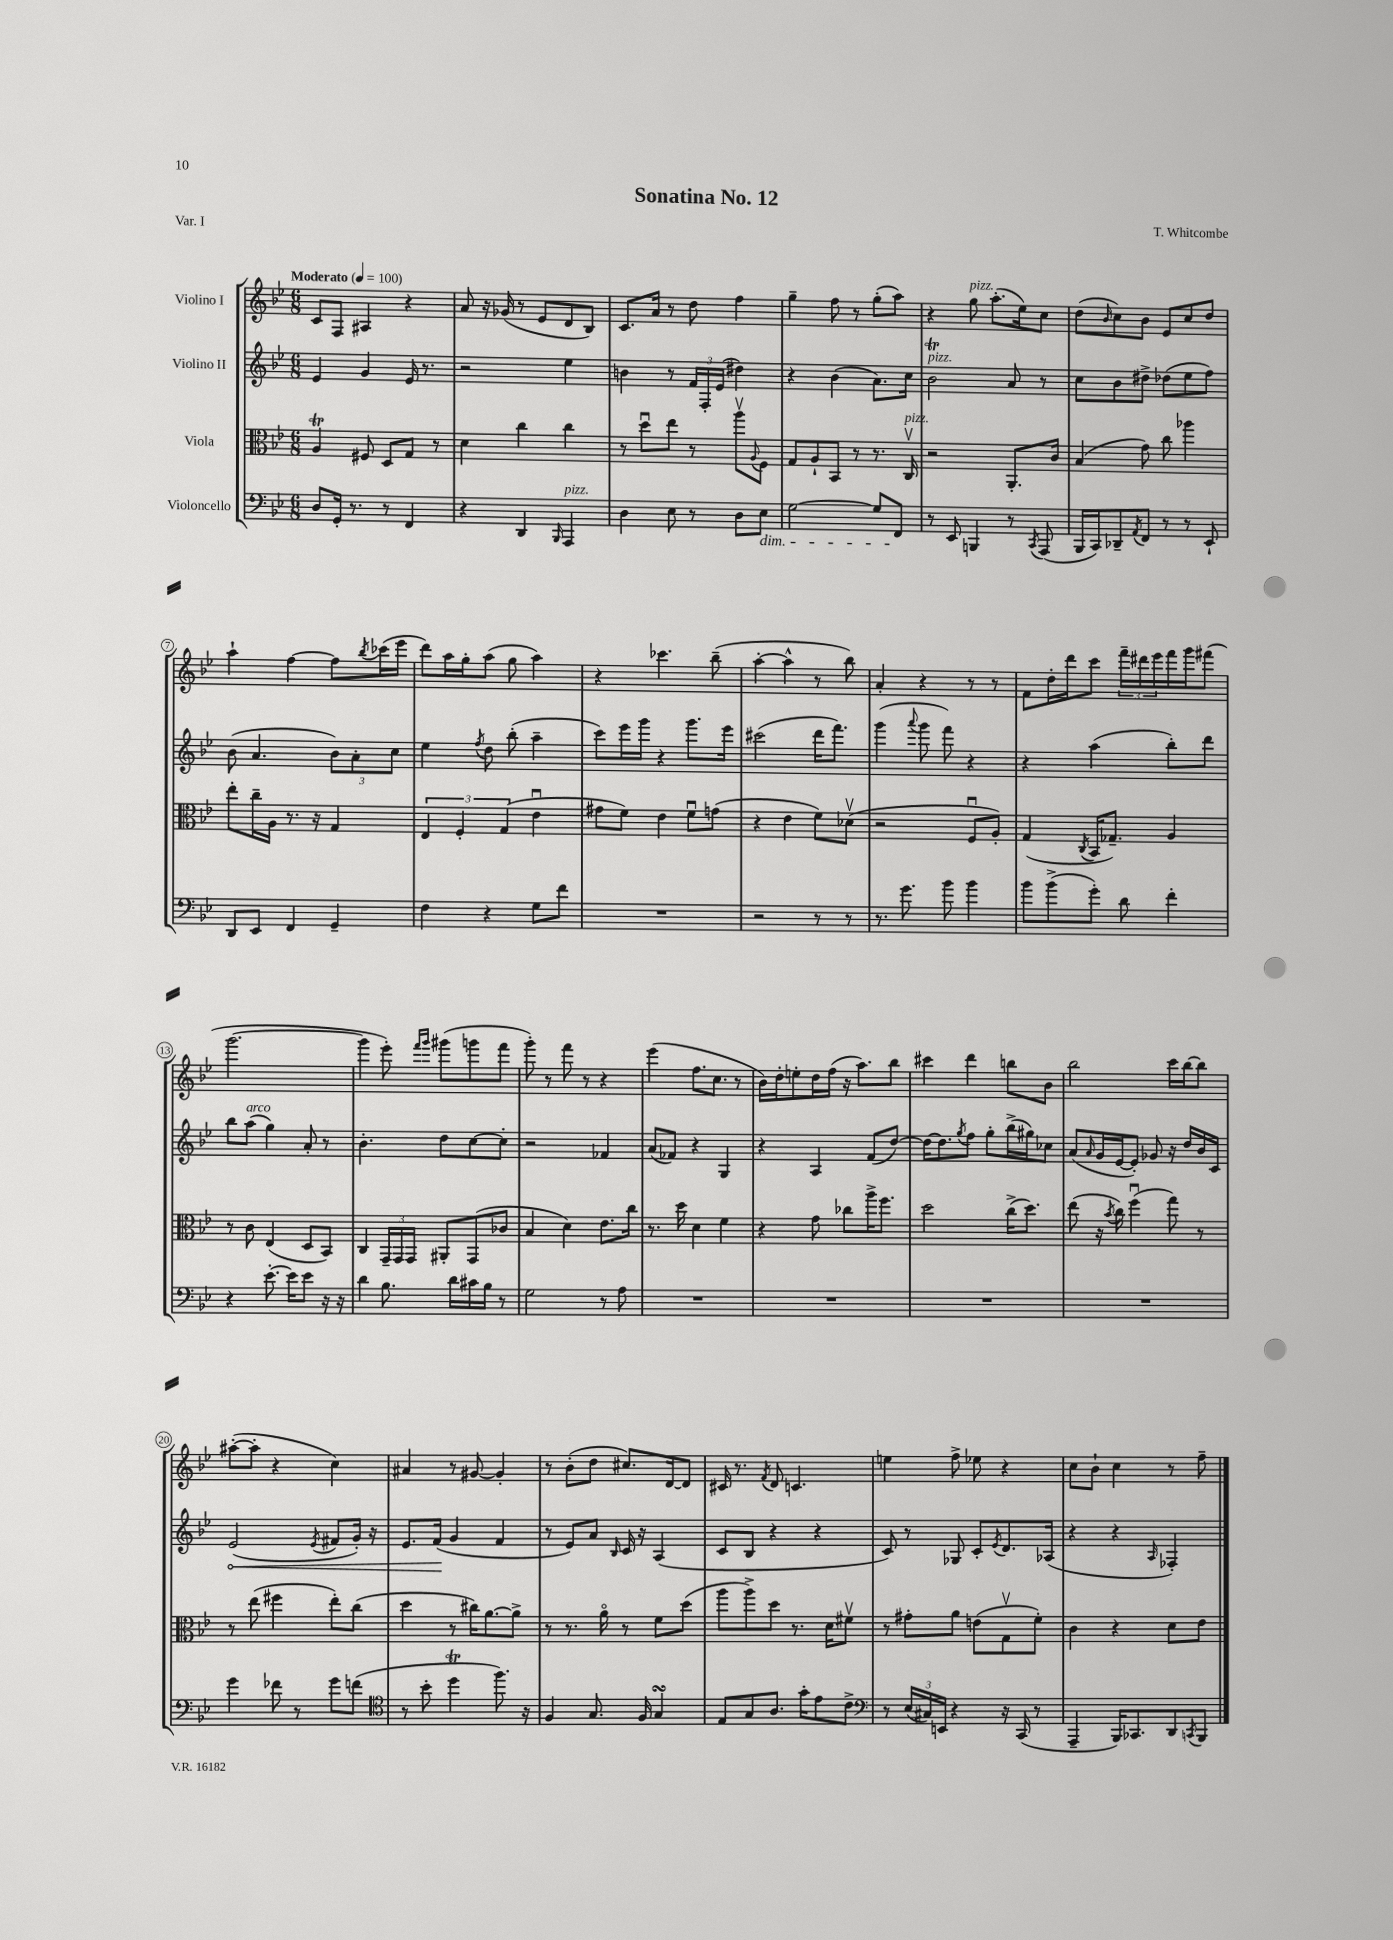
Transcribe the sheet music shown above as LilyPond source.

\header { title = "Sonatina No. 12" composer = "T. Whitcombe" piece = "Var. I" }
<<
\new StaffGroup <<
\new Staff = "s0" \with { instrumentName = "Violino I" } {
    \clef treble \key bes \major \numericTimeSignature \time 6/8 \tempo "Moderato" 4 = 100
    c'8 f8 ais4 r4 |
    a'8 r16 ges'16( r8 ees'8 d'8 bes8) |
    c'8. a'16 r8 d''8 f''4 |
    g''4-- f''8 r8 g''8-.( a''8) |
    r4 g''8^\markup { \italic "pizz." } a''8.-.( ees''16) c''8 |
    d''8( \grace { bes'16 } c''8) bes'8 ees'8 c''8 d''8 |
    a''4-! f''4~ f''8 \acciaccatura { bes''8 } ces'''16( ees'''16 |
    d'''8) a''16 g''16-. a''8( g''8 a''4) |
    r4 ces'''4. bes''8--( |
    a''4~-. a''4-^ r8 bes''8) |
    a'4-. r4 r8 r8 |
    f'8 d''16-. d'''16 c'''8 \tuplet 3/2 { f'''16-- dis'''16 ees'''16 } f'''16 g'''16 fis'''8( |
    g'''2.~ |
    g'''4 ees'''8-.) \grace { f'''16 g'''16 } gis'''8( g'''8 f'''8 |
    g'''8-.) r8 f'''8 r8 r4 |
    ees'''4( f''8. c''8. r8 |
    bes'16) d''16-. e''8-. d''16 f''16( r16 a''8.) bes''8 |
    cis'''4 d'''4 b''8 bes'8 |
    bes''2 c'''16 bes''16~ bes''8 |
    ais''8~-.( ais''8-. r4 c''4) |
    ais'4 r8 gis'8~ gis'4-. |
    r8 bes'8-.( d''8 cis''8.) d'16~ d'8 |
    cis'16 r8. \acciaccatura { f'8 } d'8 c'4. |
    e''4 f''8-> ees''8 r4 |
    c''8 bes'8-! c''4 r8 f''8-- \bar "|." |
}
\new Staff = "s1" \with { instrumentName = "Violino II" } {
    \clef treble \key bes \major \numericTimeSignature \time 6/8
    ees'4 g'4 ees'16 r8. |
    r2 ees''4 |
    b'4 r8 \tuplet 3/2 { f'16 f16-. ees'16( } dis''4) |
    r4 bes'4( a'8.) c''16 |
    bes'2\trill^\markup { \italic "pizz." } a'8 r8 |
    c''8 bes'8 dis''8-> des''8( ees''8 f''8) |
    bes'8( a'4. \tuplet 3/2 { bes'8) a'8-. c''8 } |
    ees''4 \acciaccatura { f''8 } d''8 bes''8-.( a''4-- |
    c'''8) ees'''16 g'''16 r4 g'''8. ees'''16 |
    cis'''2( d'''16 f'''8.) |
    g'''4( \appoggiatura { a'''8 } g'''8 f'''8) r4 |
    r4 a''4( bes''8-.) d'''8 |
    bes''8 a''8^\markup { \italic "arco" }( g''4) a'8-. r8 |
    bes'4.-. d''8 c''8~ c''8-. |
    r2 fes'4 |
    a'8( fes'8) r4 g4 |
    r4 a4 f'8( d''8~) |
    d''16~ d''8. \acciaccatura { g''8 } f''8 g''8-. bes''16->( gis''16) ces''8 |
    a'8( \grace { a'16 } g'16 ees'16~ ees'8-.) ges'8 r16 d''16 bes'16 c'16 |
    \once \override Hairpin.circled-tip = ##t ees'2\<( \acciaccatura { ees'8 } fis'8 g'16-.) r16 |
    ees'8. f'16\!( g'4 f'4 |
    r8 ees'8) a'8 \grace { bes16 } c'16 r16 a4( |
    c'8 bes8 r4 r4 |
    c'8) r8 ges8 c'8-. \acciaccatura { ees'8 } d'8. aes16( |
    r4 r4 \grace { a16 } fes4-.) \bar "|." |
}
\new Staff = "s2" \with { instrumentName = "Viola" } {
    \clef alto \key bes \major \numericTimeSignature \time 6/8
    a4\trill fis8 d8 g8 r8 |
    d'4 c''4 c''4 |
    r8 d''8\downbow ees''8 r8 a''8\upbow \appoggiatura { a8 } f8 |
    g8 a8-! bes,8 r8 r8. c16\upbow^\markup { \italic "pizz." } |
    r2 a,8.-. c'16 |
    bes4( g'8) c''8 aes''4 |
    ees''8-. c''16-- a16 r8. r16 g4 |
    \tuplet 3/2 { ees4 f4-. g4( } ees'4\downbow |
    gis'8 f'8) ees'4 f'8\downbow g'8( |
    r4 ees'4 f'8) des'8\upbow( |
    r2 f8\downbow a8-.) |
    g4( \acciaccatura { c8 } bes,16 ges8.--) a4 |
    r8 c'8 ees4( d8 bes,8) |
    c4 \tuplet 3/2 { g,16-- g,16 g,16 } ais,8-. g,8( ces'8 |
    bes4 d'4) ees'8. c''16 |
    r8. d''16 d'4 f'4 |
    r4 g'8 ces''8 a''16-> f''8. |
    d''2 c''16->( d''8.) |
    ees''8( r16 \acciaccatura { bes'8 } c''16) f''4\downbow( g''8) r8 |
    r8 ees''8( fis''4 ees''8-.) c''8( |
    d''4 r8 cis''16) a'8.~ a'8-> |
    r8 r8. a'16\flageolet r8 f'8 d''8( |
    a''8 a''8->) d''8 r8. d'16 fis'8\upbow |
    r8 gis'8-. a'8 e'8( g8\upbow f'8-.) |
    c'4 r4 d'8 ees'8 \bar "|." |
}
\new Staff = "s3" \with { instrumentName = "Violoncello" } {
    \clef bass \key bes \major \numericTimeSignature \time 6/8
    d8 g,16-. r8. r8 f,4 |
    r4 d,4 \grace { bes,,16 } a,,4^\markup { \italic "pizz." } |
    d4 ees8 r8 d8 ees8\dim |
    g2~ g8 f,8\! |
    r8 ees,8 b,,4 r8 \acciaccatura { c,8 } a,,8( |
    bes,,16 c,16) des,8-- \acciaccatura { a,8 } f,8 r8 r8 ees,8-! |
    d,8 ees,8 f,4 g,4-- |
    f4 r4 g8 f'8 |
    R2. |
    r2 r8 r8 |
    r8. g'8. bes'8 bes'4 |
    bes'8 bes'8->( g'8-.) d'8 f'4-. |
    r4 ees'8.~-. ees'16 ees'8 r16 r16 |
    d'4 bes8. d'16 cis'16 bes16 r8 |
    g2 r8 a8 |
    R2. |
    R2. |
    R2. |
    R2. |
    g'4 fes'8 r8 g'8 f'8( |
    \clef tenor r8 bes'8-. d''4\trill f''8.) r16 |
    f4 g8. f16 g4\turn |
    ees8 g8 a8. g'16-. ees'8 c'8-> |
    \clef bass r8 \tuplet 3/2 { ees16( cis16) e,16 } r4 r16 c,16( r8 |
    a,,4-- bes,,16) ces,8. d,8 \acciaccatura { c,8 } bes,,8 \bar "|." |
}
>>
>>
\layout { \context { \Score \override BarNumber.stencil = #(make-stencil-circler 0.1 0.3 ly:text-interface::print) } }
